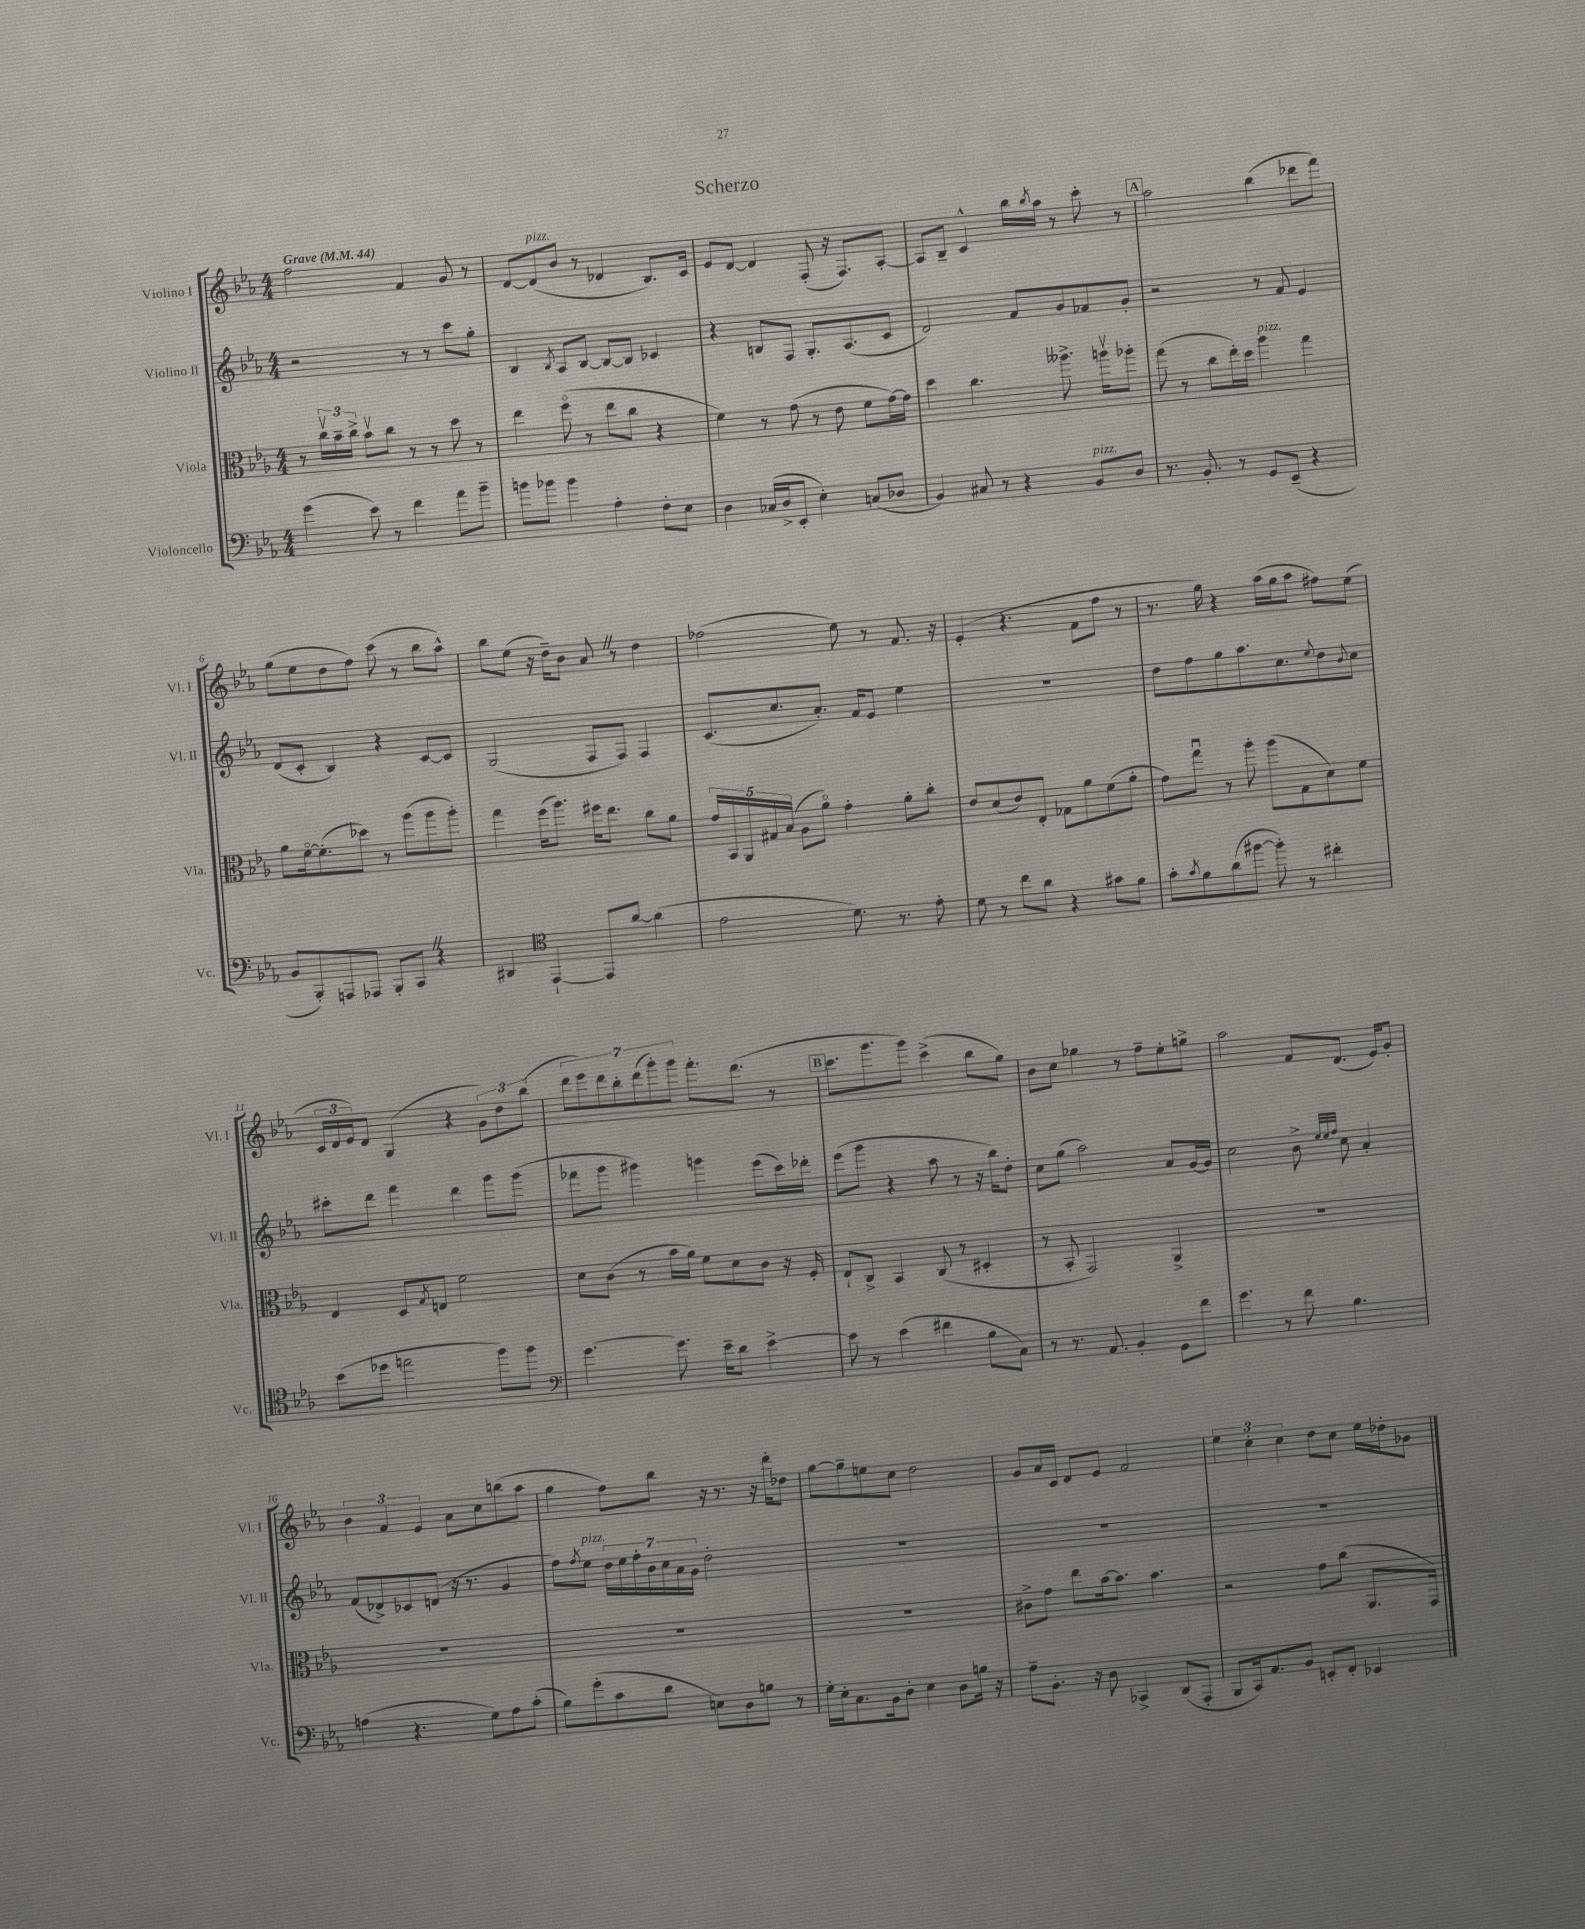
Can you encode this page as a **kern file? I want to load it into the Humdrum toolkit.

**kern	**kern	**kern	**kern
*part4	*part3	*part2	*part1
*staff4	*staff3	*staff2	*staff1
*I"Violoncello	*I"Viola	*I"Violino II	*I"Violino I
*I'Vc.	*I'Vla.	*I'Vl. II	*I'Vl. I
*clefF4	*clefC3	*clefG2	*clefG2
*k[b-e-a-]	*k[b-e-a-]	*k[b-e-a-]	*k[b-e-a-]
*M4/4	*M4/4	*M4/4	*M4/4
*MM44	*MM44	*MM44	*MM44
=1	=1	=1	=1
!	!	!	!LO:TX:a:B:t=Grave
(4g\	8r	2r	2ff\
.	24ccv\LL	.	.
.	24b-~\	.	.
.	24cc^\JJ	.	.
8e-\)	8b-v\L	.	.
8r	8cc\J	.	.
4f\	8r	8r	4f/
.	8r	8r	.
8a-\L	8dd\	8ccc\L	8g/
8b-~\J	8r	8gg'\J	8r
=2	=2	=2	=2
8bn\L	4ee-\	4B-/	[8d/L
!	!	!	!LO:TX:a:i:t=pizz.
8b-X\J	.	.	(8d/]
.	.	8qB-/	.
4b-\	(8ff\	8A-/L	8b-/J
.	8r	[8B-/J	8r
4A-'\	8ee-\L	8B-/L_	4d-X/
.	8cc\J	8B-/J]	.
8F'\L	4r	4c-X/	8.B-/L)
8E-\J	.	.	.
.	.	.	16c/Jk
=3	=3	=3	=3
4D\	4f\)	4r	8e-/L
.	.	.	[8d/J
(16C-X/LL	8r	8Bn/L	4d/]
16D^/J	.	.	.
8EE-'/J	(8g\	8F/J	.
4E-'\)	8r	8.G'/L	(8F'/
.	8e-\	.	16r
.	.	(8.A-/	8.F/L)
(8Cn/L	8f\L	.	.
8D-X/J	[16g\L)	8c/J	[8A-'/J
.	16g\JJ]	.	.
=4	=4	=4	=4
4BB-/)	4dd\	2d/)	8A-/L]
.	.	.	8B-~/J
8C#X/	4.cc\	.	4c^^/
8r	.	.	.
4r	.	8f/L	16bb-\LL
.	.	.	8qbb-/
.	.	.	16aa-\JJ
.	8.aa--X^\	8g/	8r
!LO:TX:a:i:t=pizz.	!	!	!
8BB-/L	.	8f-X/	8ccc'\
.	16aanv\KL	.	.
8D/J	8aa-X'\J	8g'/J	8r
!!LO:REH:place=s1:t=A
=5	=5	=5	=5
8.r	(8gg\	2r	2aa-\
.	8r	.	.
8.BB-'/	.	.	.
.	8cc\L	.	.
8r	16ee-'\L)	.	.
.	16dd\JJ	.	.
!	!LO:TX:a:i:t=pizz.	!	!
8GG/L	4aa-\	8r	(4bb-\
(8EE-~/J	.	8f/	.
4r	4gg\	4e-/	8ddd-X\L
.	.	.	8fff\J)
!!LO:LB:g=z
=6	=6	=6	=6
8BB-/L	8a-\L	(8d/L	(8gg\L
8BBB-'/)	[16f\k	8c'/J	8ee-\
.	(8.f'\]	.	.
8AAAn/	.	4B-/)	8dd\
8AAA-X/J	8dd-X\J)	.	8ff\J)
8BBB-'/L	8r	4r	(8ccc\
8CCZ/J	(8aa-\L	.	8r
4r	8aa-\	[8c/L	8bb-\L
.	8aa-'\J)	8c/J]	8aa-^^\J)
=7	=7	=7	=7
4DD#X/	4gg\	(2G/	8bb-\L
.	.	.	(8ee-\J
*clefC4	*	*	*
[4EE-`/	(16ff\KL	.	16r
.	8.aa-\J)	.	16dd~\KL)
.	.	.	8b-\J
8EE-/L]	16ff#X\KL	8F/L	8a-Z/
.	8.ee-\J	.	.
[8a-/J	.	8F/J)	8r
(4a-\]	8cc\L	4F/	4dd\
.	8a-\J	.	.
=8	=8	=8	=8
2e-\	20g/LL	(8.c/L	(2ff-X\
.	20BB-/	.	.
.	20AA-/	.	.
.	20G#X/	.	.
.	.	8.cc/	.
.	(20B-/JJ	.	.
.	8A-\L	.	.
.	8a-\J)	8.a-'/J)	.
8.d\)	4g'\	.	8ee-\)
.	.	16f/KL	.
.	.	8e-/J	8r
8.r	.	.	.
.	8a-'\L	4ee-\	8.f/
8e-'\	8cc'\J	.	.
.	.	.	16r
=9	=9	=9	=9
8d\	8e-/L	1r	(4e-'/
8r	(8d/	.	.
8cc\L	8e-/)	.	4.r
8a-\J	8E-'/J	.	.
4r	8G-X\L	.	.
.	8a-\	.	8f\L
8g#X\L	(8f\	.	8ff\J
8f\J	8a-'\J	.	8r
=10	=10	=10	=10
8g'\L	8g\L)	8dd\L	8.r
8qg/	.	.	.
8f\	8ggu\J	8ff\	.
.	.	.	16gg\)
(8a-\	8r	8gg\	4r
[8ff#X\J	8aa-'\	8.aa-\	.
8ff#'\])	(8aa-\L	.	(16aa-\LL
.	.	8.cc\	16gg\J
8r	8G\	.	8aa-\J
.	.	8qqee-/	.
4cc#X'\	8d\)	8dd\	8ff#X\L)
.	.	8qqb-/	.
.	8f\J	8cc\J	(8ee-\J
!!LO:LB:g=z
=11	=11	=11	=11
(8b-\L	4E-/	8ccc#X'\L	24c/LL
.	.	.	24d/
.	.	.	24e-/J)
8dd-X\J	.	8ddd\J	8d/J
2een\	8D/L	4fff\	(4G/
.	8qG/	.	.
.	8En/J	.	.
.	2f\	4ddd\	4r
8ff\L)	.	8ggg\L	12g\L)
.	.	.	12dd\
8ff\J	.	(8ggg\J	.
.	.	.	(12bb-\J
=12	=12	=12	=12
*clefF4	*	*	*
[4.g\	8d\L	8fff-X\L	14ddd\L
.	.	.	14eee-\)
.	(8c\J	8ggg\J	.
.	.	.	14ddd\
.	.	.	14bb-'\
.	8r	4ggg#X\)	.
.	.	.	(14ddd\
.	.	.	14ggg'\)
8.g\]	16b-\LL	.	.
.	.	.	14ggg\J
.	16a-\JJ)	.	.
.	8f\L	4gggn\	8.fff'\L
16e-~\KL	.	.	.
8d\J	8d\	.	.
.	.	.	(8.ddd\J
[4e-^\	8c\J	(8eee-\L	.
.	16r	16ccc\L)	8r
.	16F'/	16ddd-X'\JJ	.
!!LO:REH:place=s1:t=B
=13	=13	=13	=13
8e-\]	8E-`/L	(8eee-\L	8.ccc\L
8r	8C^/J	8ggg\J	.
.	.	.	8.ggg\
(4e-\	4BB-/	4r	.
.	.	.	8ggg\J)
4f#X\	(8C/	8aa-\	(4ccc^\
.	8r	8r	.
8B-\L	4D#X'/	16r	8bb-\L
.	.	16bb-\KL)	.
8C\J)	.	8dd'\J	8gg\J)
=14	=14	=14	=14
8r	8r	8cc\L	8b-\L
8.r	8BB-'/	(8gg\J	8cc\J
.	2GG/)	2aa-\)	4gg-X\
8.AA-/	.	.	.
4BB-'/	.	.	8r
.	.	.	8ff~\L
8GG\L	4AA-^/	8a-/L	8ee-'\
8f\J	.	[16g/L	8ggn^\J
.	.	16g/JJ]	.
=15	=15	=15	=15
4.g\	1r	2cc\	2aa-\
8r	.	.	.
8f\	.	8b-^\	8f/L
.	.	32qqee-/LLL	.
.	.	32qqee-/	.
.	.	32qqff/JJJ	.
4.B-\	.	8cc\	(8.d/J
.	.	4a-'/	.
.	.	.	16e-/KL)
.	.	.	8g'/J
!!LO:LB:g=z
=16	=16	=16	=16
(4An\	1r	(8f/L	6b-\
.	.	8d-X^/)	.
.	.	.	6f/
4.r	.	8c-X/	.
.	.	.	6e-/
.	.	(8dn/J	.
.	.	16r	8a-\L
.	.	8.r	.
8G\L)	.	.	8cc\
8A\	.	4g/	(8bbn\
(8c'\J	.	.	8aa-\J
=17	=17	=17	=17
8B-\L)	1r	8ff\L)	4gg\
.	.	8qff/	.
!	!	!LO:TX:a:i:t=pizz.	!
(8g'\	.	8ee-\J	.
8c\	.	28dd\LL	8ff\L)
.	.	28ee-\	.
.	.	28ff'\	.
.	.	28b-\	.
8d\J	.	.	8bb-\J
.	.	28cc\	.
.	.	28a-\	.
.	.	28g\JJ	.
8En\L)	.	2dd'\	16r
.	.	.	8.r
8D\	.	.	.
8Bn\J	.	.	16r
.	.	.	16ddd'\KL
8r	.	.	8dd-X\J
=18	=18	=18	=18
16G'\LL	1r	1r	[8gg\L
16E-'\J	.	.	.
8.C\	.	.	8gg~\]
.	.	.	8een\
16BB-\k	.	.	.
8D'\J	.	.	8cc\J
4E-\	.	.	2dd\
8D\L	.	.	.
16Bn\Jk	.	.	.
16r	.	.	.
=19	=19	=19	=19
8A-~\L	8c#X^\L	1r	8g/L
8.BB-'\J	8g\J	.	16a-/L
.	.	.	16c/JJ
.	8ee-\L	.	8d/L
16r	.	.	.
8D\	[16b-\k	.	8e-/J
.	8.b-\J]	.	.
4CC-X^/	.	.	2f/
.	4.b-\	.	.
(8DD/L	.	.	.
8AAA-'/J	.	.	.
=20	=20	=20	=20
8BBB-/L	2r	1r	6ee-\
16CC/k)	.	.	.
.	.	.	6cc'\
8.AA-/	.	.	.
.	.	.	6cc\
8BB-/J	.	.	.
8EEn'/L	8g\L	.	8dd\L
8FF'/J	(8cc\J	.	8cc\J
4EE-X/	8.AA-/L	.	16ee-\LL
.	.	.	16dd-X'\J
.	.	.	8g-X\J
.	16GG/Jk)	.	.
==	==	==	==
*-	*-	*-	*-
